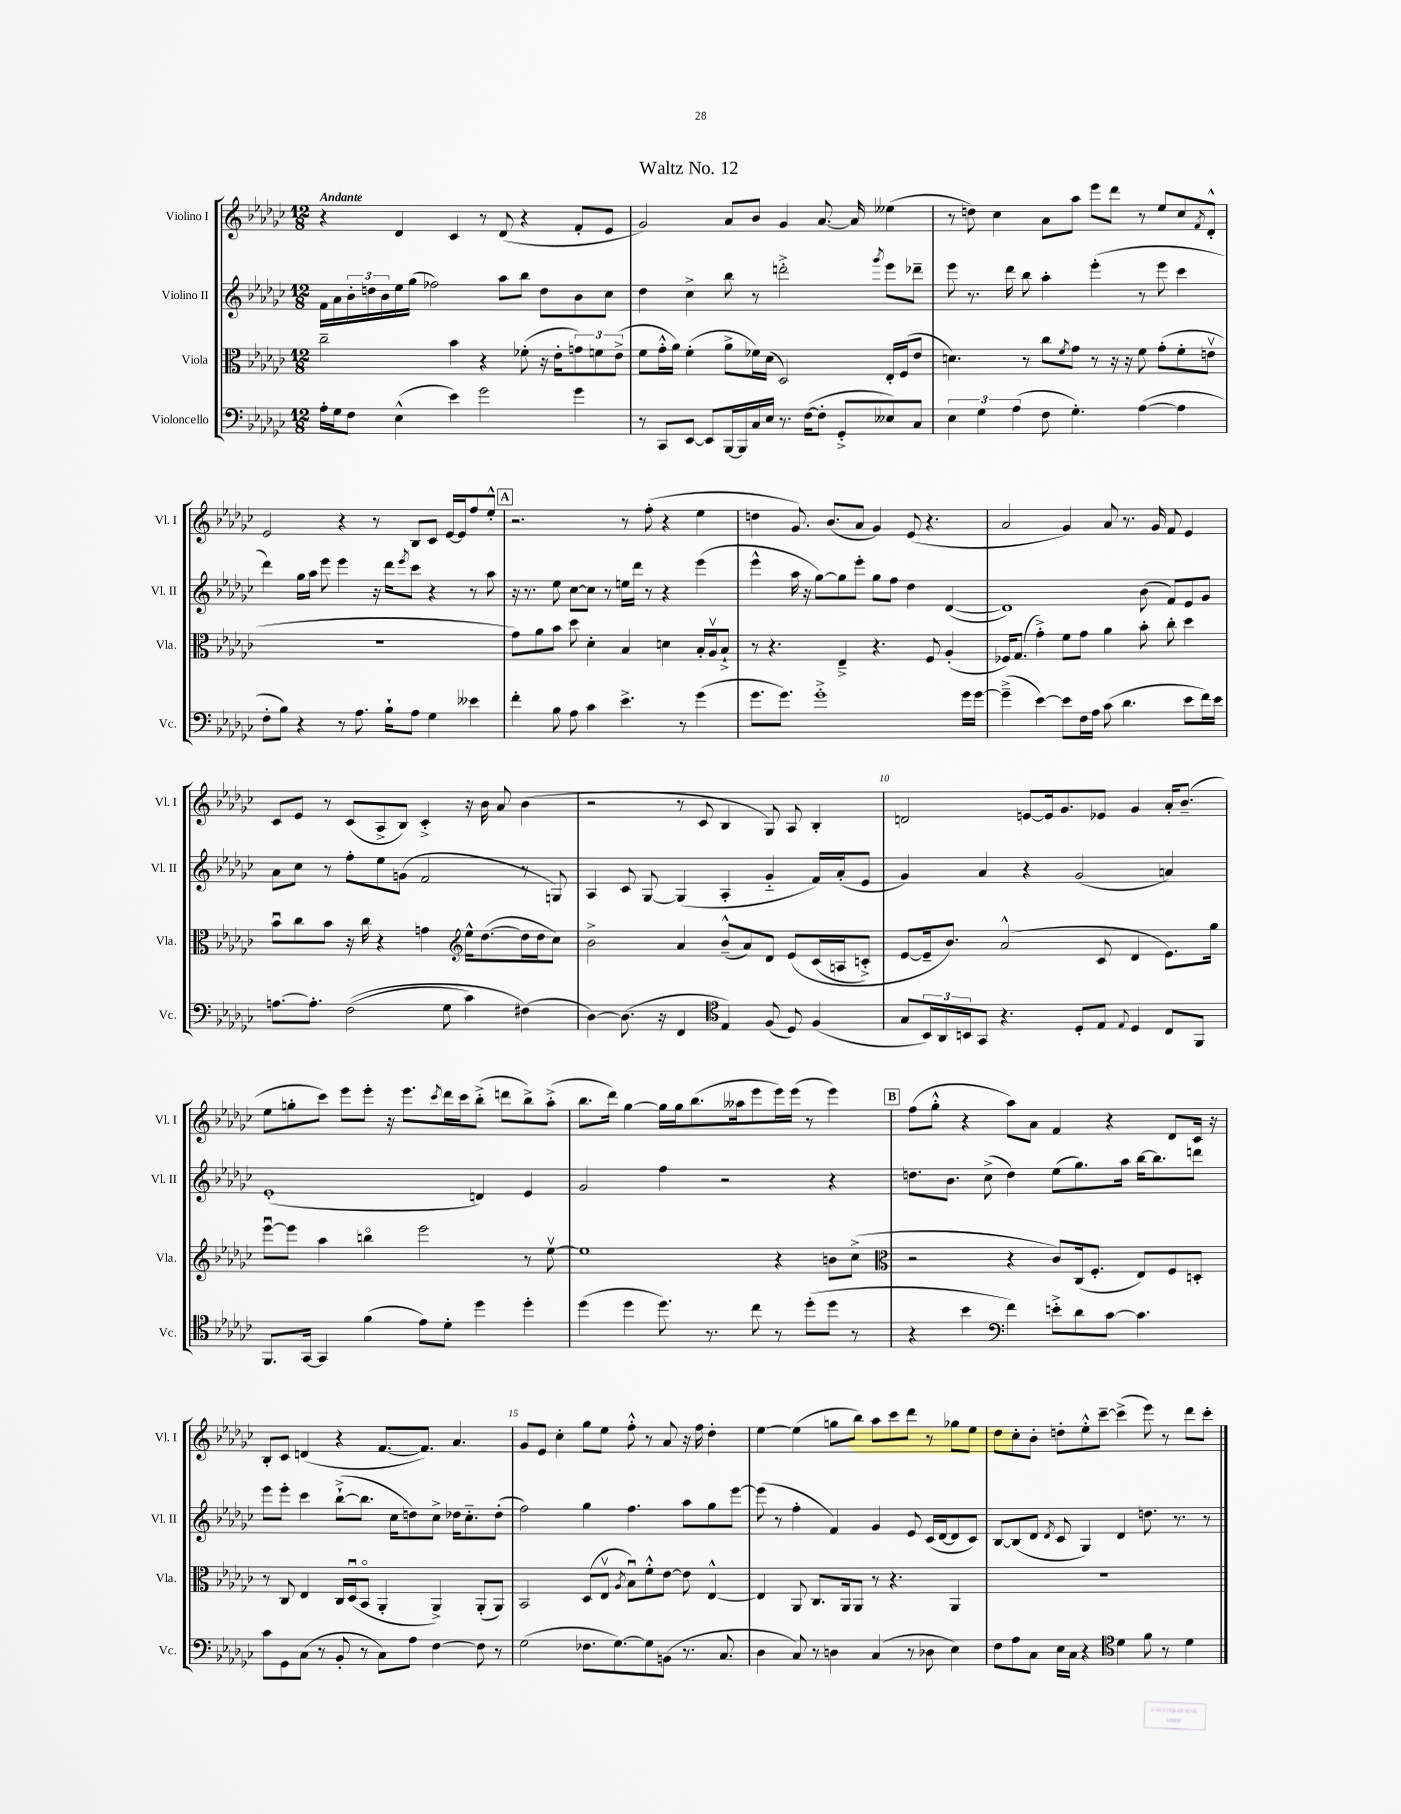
\header { title = "Waltz No. 12" }
<<
\new StaffGroup <<
\new Staff = "s0" \with { instrumentName = "Violino I" shortInstrumentName = "Vl. I" } {
    \clef treble \key ges \major \numericTimeSignature \time 12/8 \tempo "Andante"
    r4 des'4 ces'4 r8 des'8( r4 f'8-. ees'8 |
    ges'2) aes'8 bes'8 ges'4 aes'8.~ aes'16 eeses''4( |
    r8 d''8) ces''4 aes'8 aes''8 ees'''8 des'''8 r8 ees''8 ces''8 \acciaccatura { f'8 } des'8-.-^ |
    ees'2 r4 r8 bes8 ces'8 ees'16~ ees'16 f''8 ees''8-.-^ |
    \mark \markup { \box "A" } r2. r8 f''8-.( r4 ees''4 |
    d''4 ges'8.) bes'8.( aes'8 ges'4) ees'8( r4. |
    aes'2 ges'4) aes'8 r8. ges'16 f'8 ees'4 |
    ces'8 ees'8 r8 ces'8( aes8-> bes8) ces'4-.-> r16 bes'16 aes'8 bes'4( |
    r2 r8 ces'8 bes4 ges8) aes8 bes4-. |
    d'2 e'8~ e'16 ges'8. ees'8 ges'4 aes'16-. bes'8.--( |
    ees''8 g''8-. ces'''8) ees'''8 ees'''8-. r16 ees'''8. \acciaccatura { ces'''8 } des'''16 ces'''16 bes''8-.->( d'''8 bes''8->) aes''8-.->( |
    bes''8. des'''16) ges''4~ ges''16 ges''16 bes''8.( aeses''16 ees'''8 ees'''16) ees'''16( r8 ees'''4) |
    \mark \markup { \box "B" } f''8( ges''8-.-^ r4 aes''8) aes'8 f'4 r4 des'8 ces'16 r16 |
    bes8-. ces'8 d'4( r4 f'8.~ f'8.) aes'4. |
    ges'8 ees'8 ces''4-. ges''8 ees''8 f''8-.-^ r8 aes'8 r16 f''16 des''4-. |
    ees''4~ ees''4( g''8 bes''8) aes''8 ces'''8 des'''8 r8 ges''8 ees''8 |
    des''8 ces''8-. bes'8-. d''8-. ees''8-.-^ ces'''8~-- ces'''4->( ees'''8) r8 des'''8 ces'''8-. \bar "|." |
}
\new Staff = "s1" \with { instrumentName = "Violino II" shortInstrumentName = "Vl. II" } {
    \clef treble \key ges \major \numericTimeSignature \time 12/8
    f'16 aes'16 \tuplet 3/2 { bes'16-. d''16 bes'16 } ees''16 ges''16( fes''2) aes''8 bes''8 d''8 bes'8 ces''8 |
    des''4 ces''4-> bes''8 r8 d'''2-.-> \acciaccatura { ges'''8 } ees'''8 des'''8-- |
    ees'''8 r8. des'''16 bes''8 aes''4-. ees'''4-.( r8 ees'''8 ces'''4 |
    des'''4) ges''16 aes''16 ees'''8 ees'''4 r16 des'''16 \acciaccatura { ees'''8 } ces'''8 r4 r8 aes''8 |
    \mark \markup { \box "A" } r16 r8. ees''8 ces''8~ ces''8 r8 e''16 des'''16 r8 r4 ees'''4( |
    ees'''4-^ aes''16 r16 ges''8~) ges''8 ees'''8-. ges''8 f''8 des''4 des'4~( |
    des'1) bes'8( f'8) ees'8 ges'8 |
    aes'8 ces''8 r8 f''8-. ees''8 g'8( f'2 r8 g8) |
    aes4 ces'8 ges8~ ges4( aes4-. ges'4-_ f'16) aes'16-.( ees'8 |
    ges'4) aes'4 r4 ges'2( a'4) |
    ees'1-.( d'4) ees'4 |
    ges'2 f''4 r2 r4 |
    \mark \markup { \box "B" } d''8. bes'8. ces''8->( d''4) ees''8( ges''8.) aes''16 bes''16~ bes''8. d'''8 |
    ees'''8 ees'''8-. ces'''4 bes''8~-!->( bes''8. ces''16 d''8) ces''8-> des''16 ces''8.-_ des''8-.( |
    f''2) ges''4 f''4. aes''8 ges''8 ees'''8~ |
    ees'''8( r8 f''4-. f'4) ges'4 ees'8 ces'16( des'16~ des'8 ces'8) |
    bes8~ bes8( des'8 \acciaccatura { des'8 } ces'8 ges4) des'4 d''8. r8. r8 \bar "|." |
}
\new Staff = "s2" \with { instrumentName = "Viola" shortInstrumentName = "Vla." } {
    \clef alto \key ges \major \numericTimeSignature \time 12/8
    ces''2-- bes'4 r4 fes'8-.( r16 ees'16-. \tuplet 3/2 { g'8) f'8 ees'8->( } |
    f'8 ges'16-.-^ aes'16) f'4-.( aes'8-> fes'16) des'16( des2) ees16-. f16( ees'8 |
    d'4.) r8 ces''8 \acciaccatura { f'8 } ges'8 r8 r16 r16 f'8 ges'8-.( f'8-. e'8\upbow |
    R1. |
    \mark \markup { \box "A" } ges'8) aes'8 bes'8 des''8 des'4-. bes4 d'4 bes16-. aes16\upbow bes8-!-> |
    r8 r4. ees4---> r4. f8 aes4-.( |
    fes16) ges8.( ges'4-.->) f'8 ges'8 aes'4 bes'8-. ces''8-. des''4 |
    bes'8\downbow ces''8 bes'8 r16 ces''16 r4 g'4 \clef treble ees''16-^ des''8.~( des''16 des''16 ces''8) |
    bes'2-> aes'4 bes'8---^( aes'8) des'8 ees'8\( ces'16( a16 c'8-.->) |
    ees'8~ ees'16-- bes'8.\) aes'2-^( ces'8 des'4 ees'8.) ges''16 |
    ees'''8~\downbow ees'''8 aes''4 b''4\flageolet ees'''2 r8 ees''8~\upbow |
    ees''1 r4 b'8 ces''8->( |
    \mark \markup { \box "B" } \clef alto r2 r4 ces'8) ces16( f8.-. ees8) f8 d8-. |
    r8 ces8 ees4 ces16 des16\downbow( bes,8\flageolet aes,4-. aes,4->) aes,8-.( aes,8) |
    bes,2 des8( ees8\upbow \acciaccatura { aes8 } bes8\downbow) f'8-.-^ ees'8~ ees'8 ees4~-^ |
    ees4 aes,8 ces8. aes,16 aes,8 r8 r4. aes,4 |
    R1. \bar "|." |
}
\new Staff = "s3" \with { instrumentName = "Violoncello" shortInstrumentName = "Vc." } {
    \clef bass \key ges \major \numericTimeSignature \time 12/8
    aes16-. ges16 f8 ees4-^( ees'4) ges'2 ges'4 |
    r8 ces,8 ees,8~ ees,8 bes,,16~ bes,,16 ces16 ees16 r8. f16~( f8-. ges,8-.-> eeses8) ces8 |
    \tuplet 3/2 { ees4 ges4 aes4( } f8 ges4.-.) aes4~( aes4 |
    f8-. bes8) r4 r8 aes8. bes16-! aes8 ges4 eeses'4 |
    \mark \markup { \box "A" } f'4-. bes8 aes8 ces'4 ees'4.-> r8 ges'4( |
    ges'8. ges'8.) ges'1-.-> ges'16 ges'16~ |
    ges'4--->( ees'4~) ees'8 f16 aes16 ces'8( des'4. ees'8 f'16) ees'16 |
    a8.~ a8.-. f2(\( ges8 ces'4) fis4(\) |
    des4~) des8.( r16 f,4 \clef tenor ees4) f8( des8) f4( |
    ges8 \tuplet 3/2 { bes,16) aes,16 b,16 } ges,8 r4. des8-. ees8 \appoggiatura { ees8 } des4 ces8 f,8 |
    f,8. ges,16~ ges,4 f'4( ees'8) des'8-. des''4 des''4-. |
    des''4( des''4 des''8.) r8. ces''8 r8 des''8-.( des''8 r8 |
    \mark \markup { \box "B" } r4 bes'4 \clef bass f'4) e'8-.-> des'8 ces'8~ ces'4. |
    ces'8 ges,8 ces8( r8 bes,8-. r8 ces8) aes8 f4~ f8 r8 |
    ges2( fes8. ges8.~) ges8 b,8( r8. ces8. |
    des4 ces8) r8 d4 ces4( r8 des8 ees4) |
    f8 aes8 ces8 ees16 ces16 r4 \clef tenor des'4 f'8 r8 des'4 \bar "|." |
}
>>
>>
\layout { \context { \Score \override BarNumber.break-visibility = ##(#f #t #t) barNumberVisibility = #(every-nth-bar-number-visible 5) } }
